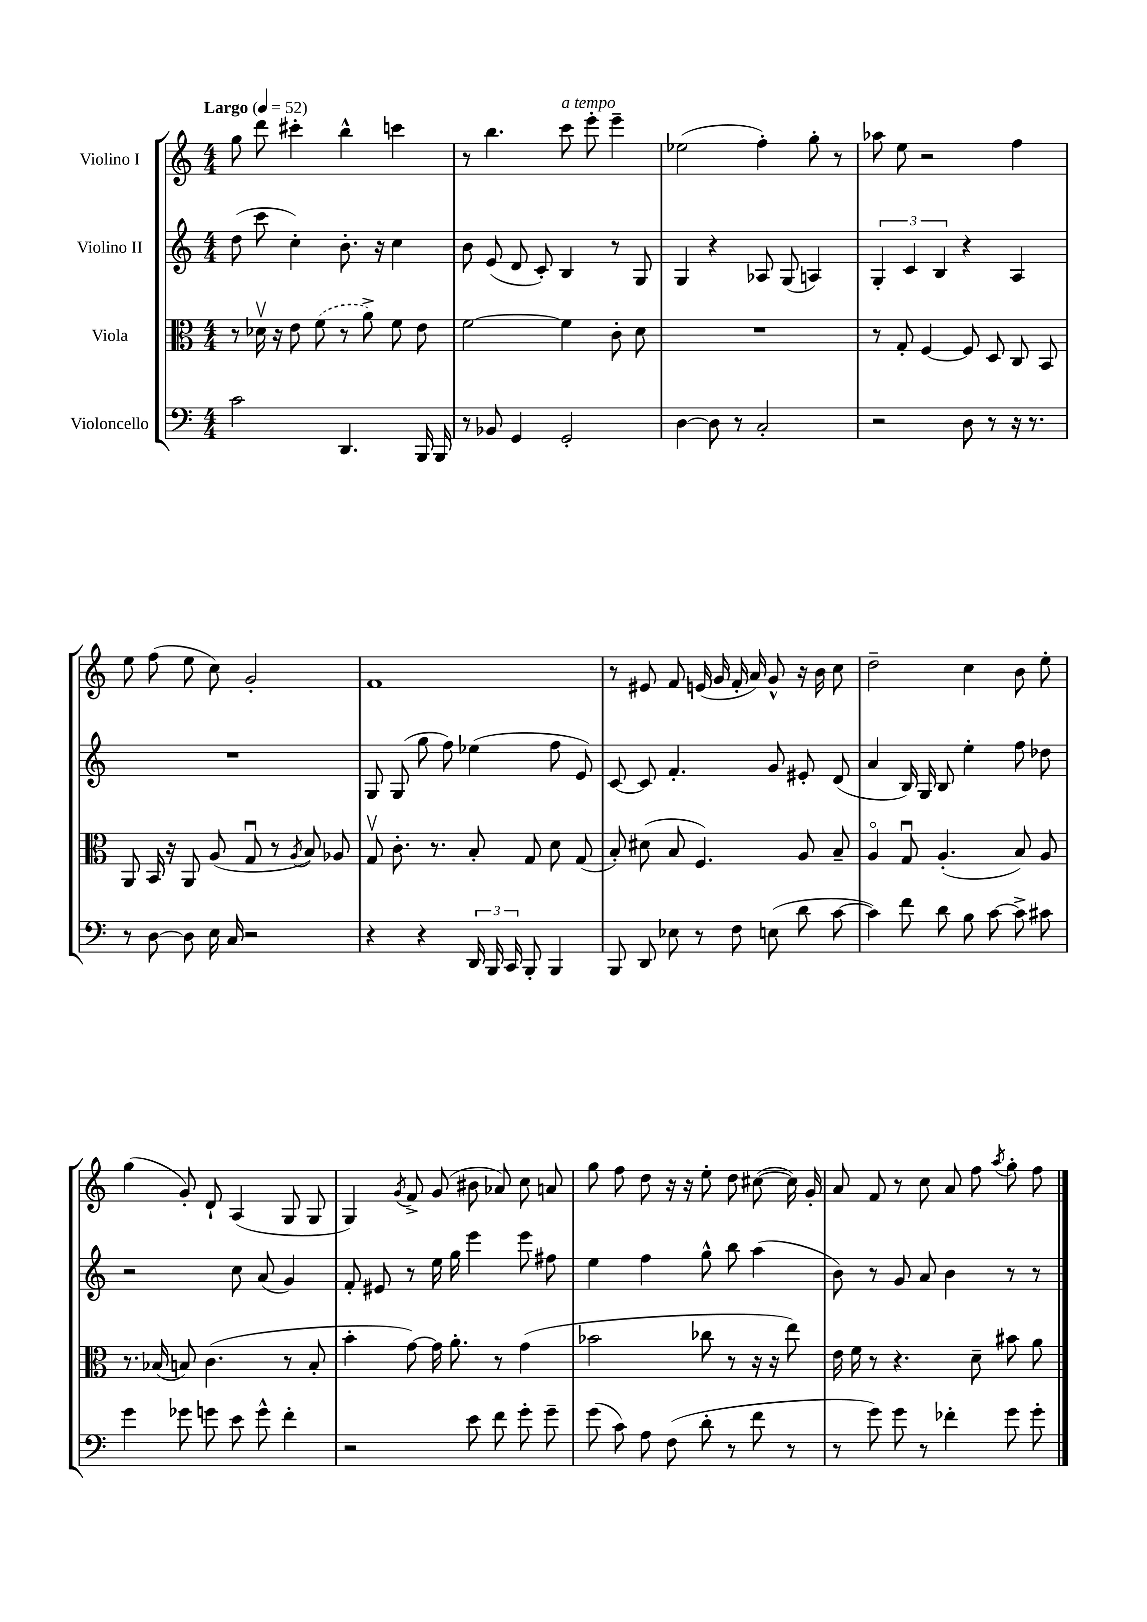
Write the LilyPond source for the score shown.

<<
\new StaffGroup <<
\new Staff = "s0" \with { instrumentName = "Violino I" } {
    \clef treble \key c \major \numericTimeSignature \time 4/4 \tempo "Largo" 4 = 52
    \autoBeamOff g''8 d'''8 cis'''4-. b''4-^ c'''4 |
    r8 b''4. c'''8^\markup { \italic "a tempo" } e'''8-. e'''4-- |
    ees''2( f''4-.) g''8-. r8 |
    aes''8 e''8 r2 f''4 |
    e''8 f''8( e''8 c''8) g'2-. |
    f'1 |
    r8 eis'8 f'8 e'16( g'16 f'16-. a'16) g'8-^ r16 b'16 c''8 |
    d''2-- c''4 b'8 e''8-. |
    g''4( g'8-.) d'8-! a4( g8 g8 |
    g4) \acciaccatura { g'8 } f'8-> g'8( bis'8 aes'8) c''8 a'8 |
    g''8 f''8 d''8 r16 r16 e''8-. d''8 cis''8~( cis''16) g'16-. |
    a'8 f'8 r8 c''8 a'8 f''8 \acciaccatura { a''8 } g''8-. f''8 \bar "|." |
}
\new Staff = "s1" \with { instrumentName = "Violino II" } {
    \clef treble \key c \major \numericTimeSignature \time 4/4
    \autoBeamOff d''8( c'''8 c''4-.) b'8.-. r16 c''4 |
    b'8 e'8( d'8 c'8-.) b4 r8 g8 |
    g4 r4 aes8 g8( a4) |
    \tuplet 3/2 { g4-. c'4 b4 } r4 a4 |
    R1 |
    g8 g8( g''8 f''8) ees''4( f''8 e'8) |
    c'8~ c'8 f'4.-. g'8 eis'8-. d'8( |
    a'4 b16) g16 b8 e''4-. f''8 des''8 |
    r2 c''8 a'8( g'4) |
    f'8-. eis'8 r8 e''16 g''16 e'''4 e'''8 fis''8 |
    e''4 f''4 g''8-^ b''8 a''4( |
    b'8) r8 g'8 a'8 b'4 r8 r8 \bar "|." |
}
\new Staff = "s2" \with { instrumentName = "Viola" } {
    \clef alto \key c \major \numericTimeSignature \time 4/4
    \autoBeamOff r8 des'16\upbow r16 e'8 \once \slurDashed f'8( r8 a'8->) f'8 e'8 |
    f'2~ f'4 c'8-. d'8 |
    R1 |
    r8 g8-. f4~ f8 d8 c8 b,8 |
    a,8 b,16 r16 a,8 a8( g8\downbow r8 \acciaccatura { a8 } b8) aes8 |
    g8\upbow c'8.-. r8. b8-. g8 d'8 g8( |
    b8-.) dis'8( b8 f4.) a8 b8-- |
    a4\flageolet g8\downbow a4.-.( b8) a8 |
    r8. bes16( b8) c'4.( r8 b8-. |
    b'4-. g'8~) g'16 a'8.-. r8 g'4( |
    bes'2 ces''8 r8 r16 r16 e''8) |
    e'16 f'16 r8 r4. d'8-- bis'8 a'8 \bar "|." |
}
\new Staff = "s3" \with { instrumentName = "Violoncello" } {
    \clef bass \key c \major \numericTimeSignature \time 4/4
    \autoBeamOff c'2 d,4. b,,16 b,,16 |
    r8 bes,8 g,4 g,2-. |
    d4~ d8 r8 c2-. |
    r2 d8 r8 r16 r8. |
    r8 d8~ d8 e16 c16 r2 |
    r4 r4 \tuplet 3/2 { d,16 b,,16 c,16 } b,,8-. b,,4 |
    b,,8 d,8 ees8 r8 f8 e8( d'8 c'8~ |
    c'4) f'8 d'8 b8 c'8~ c'8-> cis'8 |
    g'4 ges'8 g'8 e'8 g'8-^ f'4-. |
    r2 e'8 f'8 g'8-. g'8-- |
    g'8( c'8) a8 f8( d'8-. r8 f'8 r8 |
    r8 g'8) g'8 r8 fes'4-. g'8 g'8-. \bar "|." |
}
>>
>>
\layout { \context { \Score \remove "Bar_number_engraver" } }
